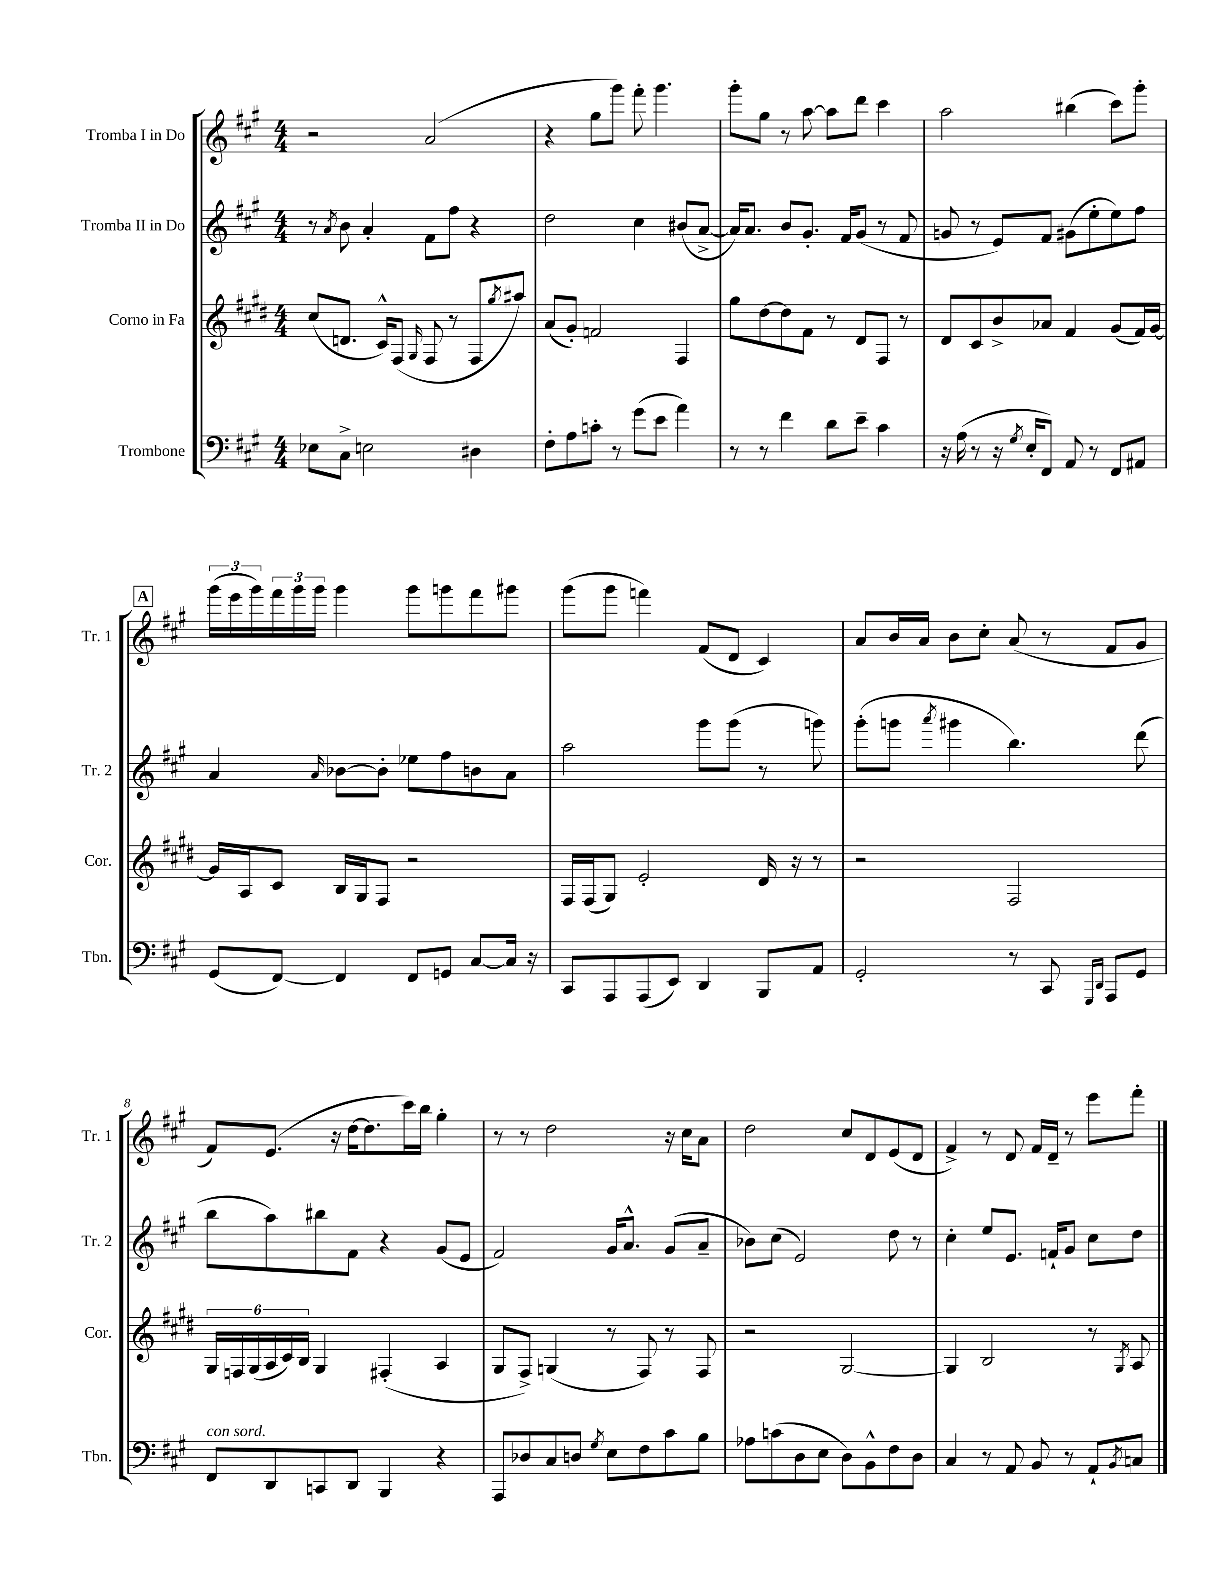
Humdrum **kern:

**kern	**kern	**kern	**kern
*staff4	*staff3	*staff2	*staff1
*clefF4	*clefG2	*clefG2	*clefG2
*k[f#c#g#]	*k[f#c#g#d#]	*k[f#c#g#]	*k[f#c#g#]
*M4/4	*M4/4	*M4/4	*M4/4
8E-	(8cc#	8r	2r
.	.	8qa	.
8C#^	8.d	8b	.
2E	.	4a'	.
.	16c#^^)	.	.
.	(8F#	.	.
.	16qqG#	.	.
.	8F#	8f#	(2a
.	8r	8ff#	.
4D#	8F#	4r	.
.	8qgg#	.	.
.	8aa#)	.	.
=	=	=	=
8F#'	(8a	2dd	4r
8A	8g#')	.	.
8c'	2f	.	8gg#
8r	.	.	8ggg#)
(8g#	.	4cc#	8fff#'
8e	.	.	4.ggg#
4a)	4F#	(8b#	.
.	.	[8a^	.
=	=	=	=
8r	8gg#	16a])	8ggg#'
.	.	8.a	.
8r	[8dd#	.	8gg#
4f#	8dd#]	8b	8r
.	8f#	8.g#'	[8aa
8d	8r	.	8aa]
.	.	16f#	.
8e~	8d#	(8g#	8ddd
4c#	8F#	8r	4ccc#
.	8r	8f#	.
=	=	=	=
16r	8d#	8g	2aa
(16A	.	.	.
8r	8c#	8r	.
16r	8b^	8e)	.
8qG#	.	.	.
16E'	.	.	.
8FF#)	8a-	8f#	.
8AA	4f#	(8g#	(4bb#
8r	.	8ee'	.
8FF#	(8g#	8ee)	8ccc#)
8AA#	16f#)	8ff#	8ggg#'
.	[16g#	.	.
=	=	=	=
(8GG#	16g#]	4a	(24ggg#
.	.	.	24eee
.	16A	.	.
.	.	.	24ggg#)
[8FF#)	8c#	.	24fff#
.	.	.	24ggg#
.	.	.	24ggg#
.	.	16qqa	.
4FF#]	16B	[8b-	4ggg#
.	16G#	.	.
.	8F#	8b-']	.
8FF#	2r	8ee-	8ggg#
8GG	.	8ff#	8ggg
[8C#	.	8b	8fff#
16C#]	.	8a	8ggg#
16r	.	.	.
=	=	=	=
8CC#	16F#	2aa	(8ggg#
.	(16F#	.	.
8AAA	8G#)	.	8ggg#
(8AAA	2e'	.	4fff)
8EE)	.	.	.
4DD	.	8ggg#	(8f#
.	.	(8ggg#	8d
8BBB	16d#	8r	4c#)
.	16r	.	.
8AA	8r	8ggg)	.
=	=	=	=
2GG#'	2r	(8ggg#'	8a
.	.	8ggg	16b
.	.	.	16a
.	.	8qaaa	.
.	.	4ggg#	8b
.	.	.	8cc#'
8r	2F#	4.bb)	(8a
8CC#	.	.	8r
16qqGGG#	.	.	.
16qqDD	.	.	.
8AAA	.	.	8f#
8GG#	.	(8ddd	8g#
=	=	=	=
8FF#	24G#	8bb	8f#)
.	24F	.	.
.	(24G#	.	.
8DD	24A	8aa)	(8.e
.	24c#)	.	.
.	24B	.	.
8CC	4G#	8bb#	.
.	.	.	16r
8DD	.	8f#	[16dd
.	.	.	8.dd]
4BBB	(4F#'	4r	.
.	.	.	16ccc#)
.	.	.	16bb
4r	4A	(8g#	4gg#'
.	.	8e	.
=	=	=	=
8AAA	8G#	2f#)	8r
8D-	8F#^)	.	8r
8C#	(4G	.	2dd
8D	.	.	.
8qG#	.	.	.
8E	8r	16g#	.
.	.	8.a^^	.
8F#	8F#)	.	.
8c#	8r	(8g#	16r
.	.	.	16cc#
8B	8F#	8a~	8a
=	=	=	=
8A-	2r	8b-)	2dd
(8c	.	(8cc#	.
8D	.	2e)	.
8E	.	.	.
8D)	[2G#	.	8cc#
8BB^^	.	.	8d
8F#	.	8dd	(8e
8D	.	8r	8d
=	=	=	=
4C#	4G#]	4cc#'	4f#^)
8r	2B	8ee	8r
8AA	.	8.e	8d
8BB	.	.	16f#
.	.	16f`	16d~
8r	.	8g#	8r
8AA`	8r	8cc#	8eee
8qBB	8qG#	.	.
8C	8A	8dd	8fff#'
==	==	==	==
*-	*-	*-	*-
